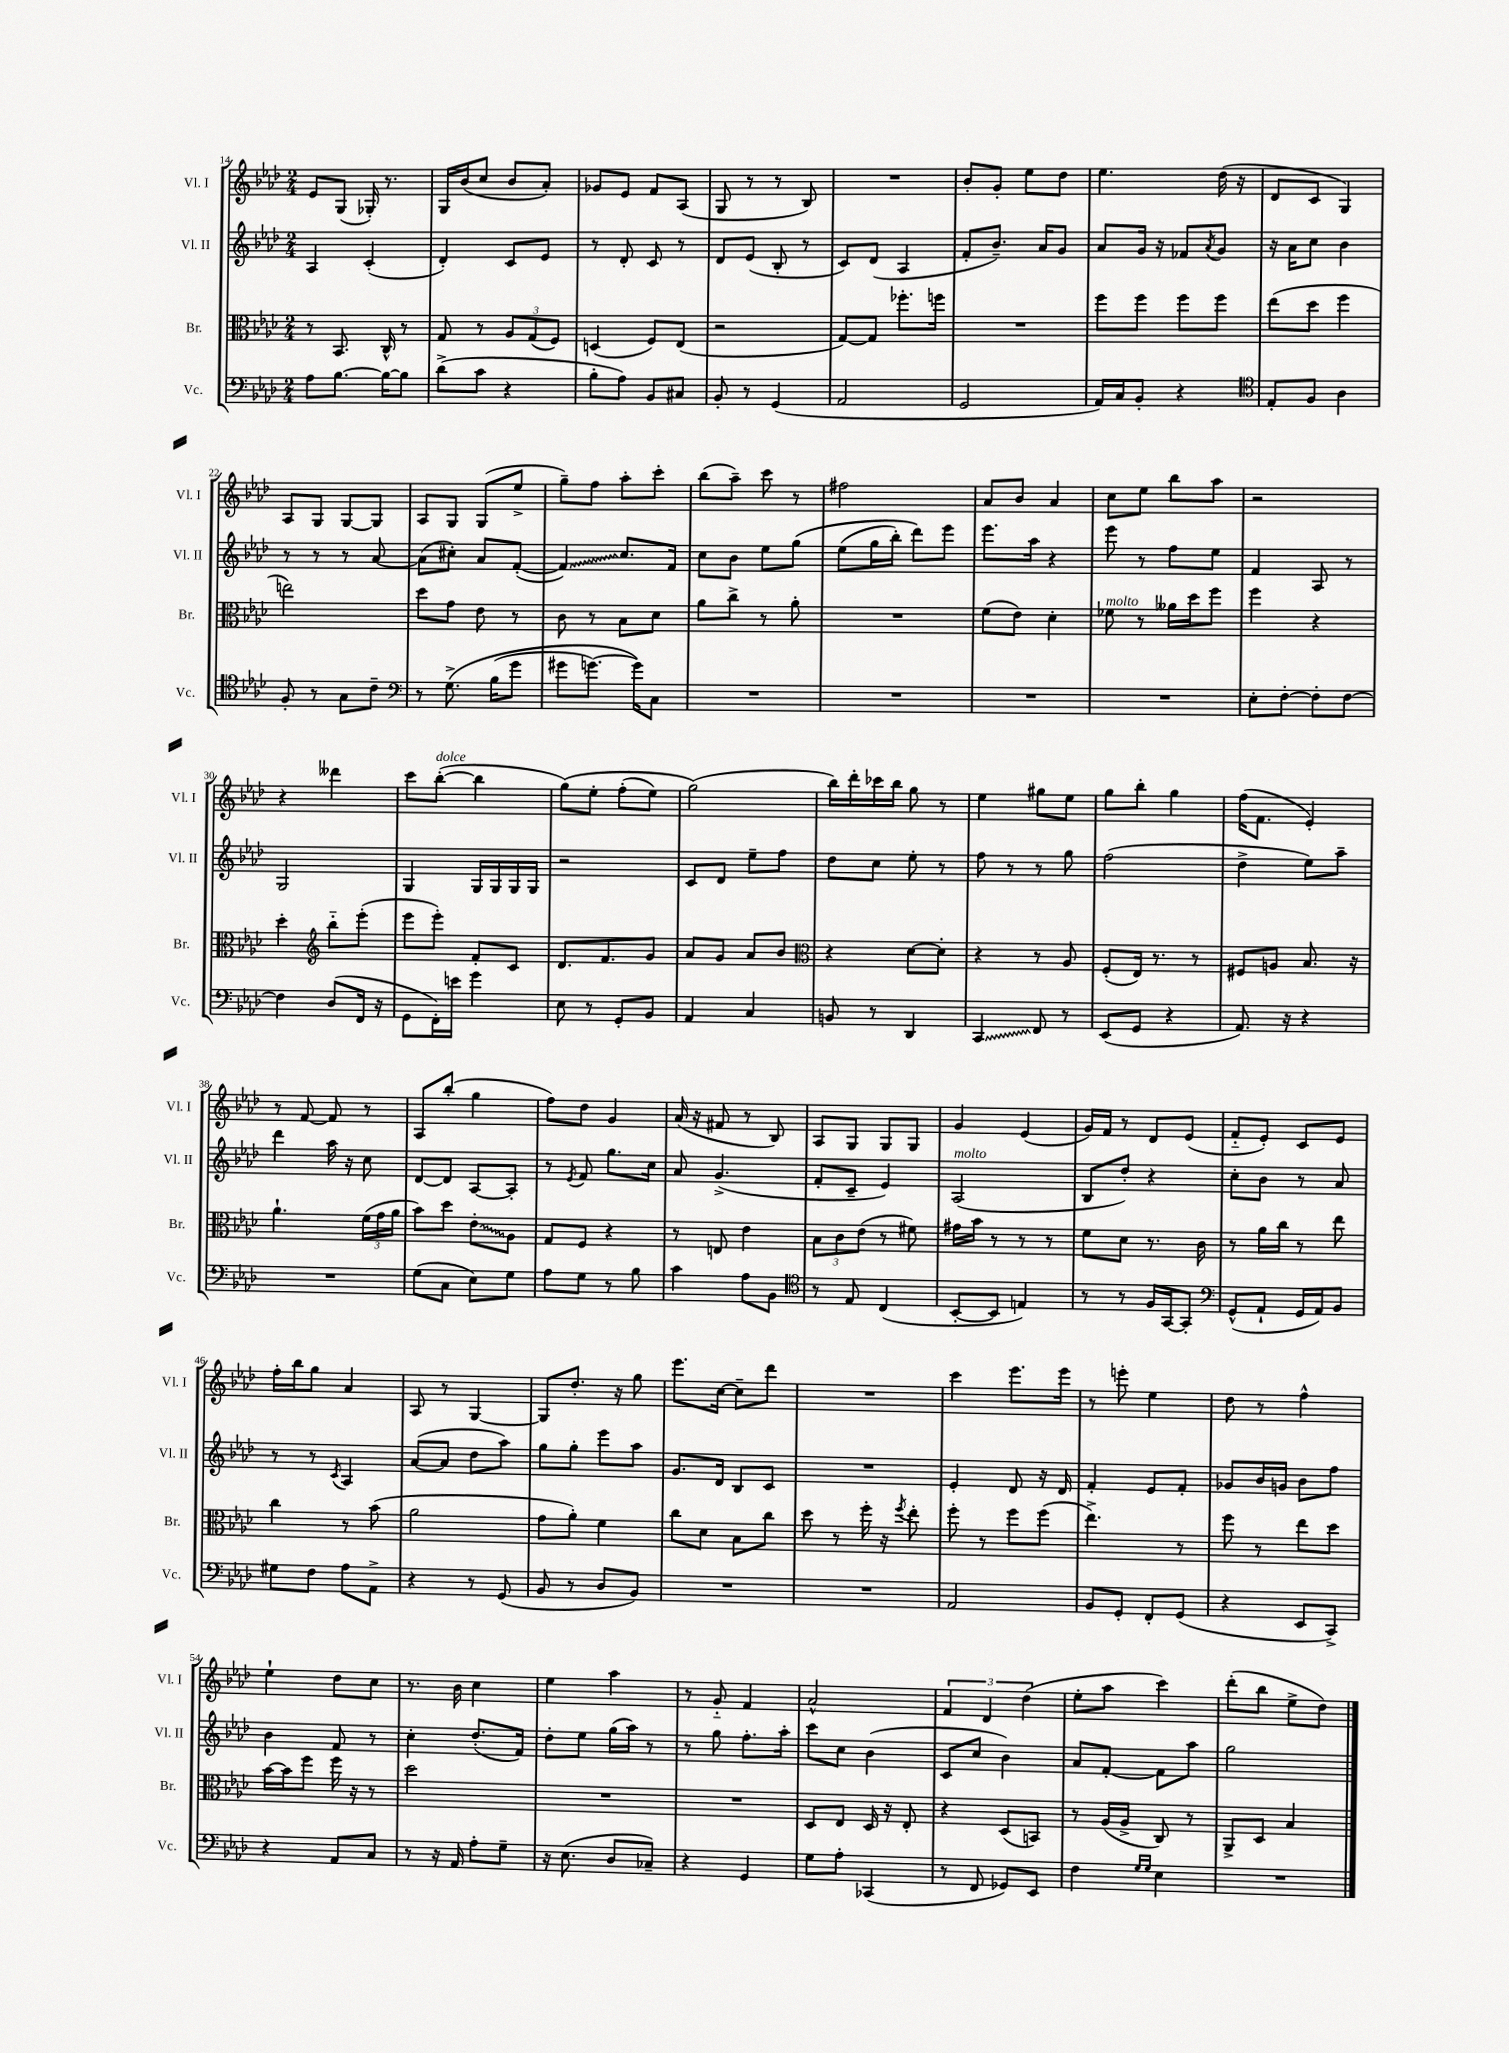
<<
\new StaffGroup <<
\new Staff = "s0" \with { instrumentName = "Vl. I" shortInstrumentName = "Vl. I" } {
    \clef treble \key aes \major \numericTimeSignature \time 2/4
    ees'8 g8( ges16-.) r8. |
    g16 bes'16( c''8 bes'8 aes'8-.) |
    ges'8 ees'8 f'8 aes8( |
    g8 r8 r8 bes8) |
    R2 |
    bes'8-. g'8-. ees''8 des''8 |
    ees''4. des''16( r16 |
    des'8 c'8 g4) |
    aes8 g8 g8~ g8 |
    aes8 g8 g8( ees''8-> |
    g''8--) f''8 aes''8-. c'''8-. |
    bes''8( aes''8--) c'''8 r8 |
    fis''2 |
    aes'8 bes'8 aes'4 |
    c''8 ees''8 bes''8 aes''8 |
    r2 |
    r4 deses'''4 |
    c'''8 bes''8~-.^\markup { \italic "dolce" }( bes''4 |
    g''8)\( ees''8-. f''8-.( ees''8) |
    g''2(\) |
    bes''16) des'''16-. ces'''16 bes''16 g''8 r8 |
    ees''4 gis''8 ees''8 |
    g''8 bes''8-. g''4 |
    f''16( f'8. ees'4-.) |
    r8 f'8~ f'8 r8 |
    aes8 bes''8-.( g''4 |
    f''8) des''8 g'4 |
    aes'16( r16 fis'8 r8 bes8) |
    aes8 g8 g8 g8 |
    g'4 ees'4( |
    g'16) f'16 r8 des'8 ees'8( |
    f'8-_ ees'8-.) c'8 ees'8 |
    f''16-. bes''16 g''8 aes'4 |
    aes8 r8 g4~ |
    g8 des''8.-. r16 g''8 |
    ees'''8. c''16~ c''8-- des'''8 |
    R2 |
    c'''4 ees'''8. ees'''16 |
    r8 e'''8-. ees''4 |
    des''8 r8 f''4-^ |
    ees''4-! des''8 c''8 |
    r8. bes'16 c''4 |
    ees''4 aes''4 |
    r8 g'8-_ f'4 |
    aes'2-^ |
    \tuplet 3/2 { f'4 des'4 des''4( } |
    ees''8-. aes''8 c'''4) |
    des'''8-.( bes''8 ees''8-> des''8) \bar "|." |
}
\new Staff = "s1" \with { instrumentName = "Vl. II" shortInstrumentName = "Vl. II" } {
    \clef treble \key aes \major \numericTimeSignature \time 2/4
    aes4 c'4-.( |
    des'4-.) c'8 ees'8 |
    r8 des'8-. c'8 r8 |
    des'8 ees'8( bes8-. r8 |
    c'8) des'8( aes4 |
    f'8-. bes'8.--) aes'16 g'8 |
    aes'8 g'16 r16 fes'8 \acciaccatura { aes'8 } g'8 |
    r16 aes'16 c''8 bes'4 |
    r8 r8 r8 aes'8~ |
    aes'8( cis''8-.) aes'8 f'8~-.( |
    \once \override Glissando.style = #'zigzag f'4\glissando) c''8. f'16 |
    c''8 bes'8 ees''8 g''8\( |
    ees''8( g''16 bes''16-.) des'''8\) ees'''8 |
    ees'''8. aes''16 r4 |
    ees'''8 r8 f''8 ees''8 |
    f'4 aes8 r8 |
    g2 |
    g4 g16 g16 g16 g16 |
    r2 |
    c'8 des'8 ees''8-- f''8 |
    des''8 c''8 ees''8-. r8 |
    f''8 r8 r8 g''8 |
    f''2( |
    des''4-> ees''8) aes''8-- |
    des'''4 aes''16 r16 c''8 |
    des'8~ des'8 aes8~ aes8-. |
    r8 \acciaccatura { ees'8 } f'8 g''8. c''16 |
    aes'8 g'4.->( |
    f'8-. c'8-- ees'4) |
    aes2^\markup { \italic "molto" }( |
    bes8 des''8-.) r4 |
    c''8-. bes'8 r8 aes'8 |
    r8 r8 \acciaccatura { c'8 } aes4 |
    aes'8~( aes'8 des''8 aes''8) |
    g''8 g''8-. ees'''8 aes''8 |
    g'8. des'16 bes8 c'8 |
    R2 |
    ees'4-. des'8 r16 des'16 |
    f'4-. ees'8 f'8-. |
    ges'8 bes'16 g'16 bes'8 f''8 |
    bes'4 f'8 r8 |
    c''4-. des''8.-.( f'16) |
    des''8-. ees''8 g''16( aes''16) r8 |
    r8 g''8 f''8.-. aes''16-. |
    c'''8 c''8 bes'4( |
    c'8 c''8 bes'4) |
    aes'8 f'8~-. f'8 aes''8 |
    g''2 \bar "|." |
}
\new Staff = "s2" \with { instrumentName = "Br." shortInstrumentName = "Br." } {
    \clef alto \key aes \major \numericTimeSignature \time 2/4
    r8 bes,8. c16-^ r8 |
    g8 r8 \tuplet 3/2 { aes8 g8( f8) } |
    d4( f8) ees8( |
    r2 |
    g8~) g8 fes''8.-. f''16 |
    R2 |
    f''8 f''8 f''8 f''8 |
    ees''8( des''8 f''4 |
    e''2) |
    des''8 g'8 ees'8 r8 |
    c'8 r8 bes8 des'8 |
    aes'8 c''8-> r8 aes'8-. |
    R2 |
    f'8( ees'8) des'4-. |
    fes'8^\markup { \italic "molto" } r8 aeses'16 des''16 f''8 |
    f''4 r4 |
    des''4-. \clef treble bes''8-_ ees'''8-.( |
    ees'''8 ees'''8-.) f'8-. c'8 |
    des'8. f'8. g'8 |
    aes'8 g'8 aes'8 bes'8 |
    \clef alto r4 des'8~ des'8-. |
    r4 r8 aes8 |
    f8-.( ees16) r8. r8 |
    fis8 a8 bes8. r16 |
    aes'4.-! \tuplet 3/2 { f'16( g'16 aes'16 } |
    bes'8) des''8 \once \override Glissando.style = #'zigzag ees'8-.\glissando aes8 |
    g8 f8 r4 |
    r8 e8 ees'4 |
    \tuplet 3/2 { bes8 c'8 ees'8( } r8 fis'8) |
    gis'16 bes'16 r8 r8 r8 |
    f'8 des'8 r8. c'16 |
    r8 aes'16 c''16 r8 ees''8 |
    c''4 r8 bes'8( |
    aes'2 |
    g'8 aes'8-.) f'4 |
    c''8 des'8 bes8 c''8 |
    des''8 r8 f''16-. r16 \acciaccatura { f''8 } ees''8-. |
    f''8-. r8 f''8 f''8( |
    ees''4.->) r8 |
    f''8 r8 ees''8 des''8 |
    bes'16~ bes'16 f''8 f''16 r16 r8 |
    des''2 |
    R2 |
    R2 |
    des8 ees8 des16 r16 ees8-. |
    r4 des8( b,8) |
    r8 aes16( aes16-> c8) r8 |
    aes,8-> des8 bes4 \bar "|." |
}
\new Staff = "s3" \with { instrumentName = "Vc." shortInstrumentName = "Vc." } {
    \clef bass \key aes \major \numericTimeSignature \time 2/4
    aes8 bes8.~ bes16~ bes8 |
    des'8->( c'8 r4 |
    bes8-. aes8) bes,8 cis8 |
    bes,8-. r8 g,4( |
    aes,2 |
    g,2 |
    aes,16) c16 bes,8-. r4 |
    \clef tenor ees8-. f8 aes4 |
    f8-. r8 g8 c'8-- |
    \clef bass r8 g8.->\( bes16( g'8 |
    gis'8 g'8.~) g'16\) c8 |
    R2 |
    R2 |
    R2 |
    R2 |
    ees8-. f8~-. f8-. f8~ |
    f4 des8( f,16 r16 |
    g,8 f,16-.) e'16 g'4 |
    ees8 r8 g,8-. bes,8 |
    aes,4 c4 |
    b,8 r8 des,4 |
    \once \override Glissando.style = #'zigzag c,4\glissando f,8 r8 |
    ees,8( g,8 r4 |
    aes,8.) r16 r4 |
    R2 |
    g8( c8 ees8) g8 |
    aes8 g8 r8 bes8 |
    c'4 aes8 bes,8 |
    \clef tenor r8 ees8 c4( |
    bes,8~-. bes,8 e4) |
    r8 r8 f16 g,16~ g,8-. |
    \clef bass g,8-^( aes,8-! g,16 aes,16) bes,8 |
    gis8 f8 aes8 aes,8-> |
    r4 r8 g,8( |
    bes,8 r8 des8 bes,8) |
    R2 |
    R2 |
    aes,2 |
    bes,8 g,8-. f,8-. g,8( |
    r4 ees,8 c,8->) |
    r4 aes,8 c8 |
    r8 r16 aes,16 aes8-. g8-- |
    r16 ees8.( des8 ces8--) |
    r4 g,4 |
    g8 aes8-. ces,4( |
    r8 f,8 ges,8) ees,8 |
    f4 \grace { g16 g16 } ees4 |
    R2 \bar "|." |
}
>>
>>
\layout { \context { \Score currentBarNumber = #14 } }
